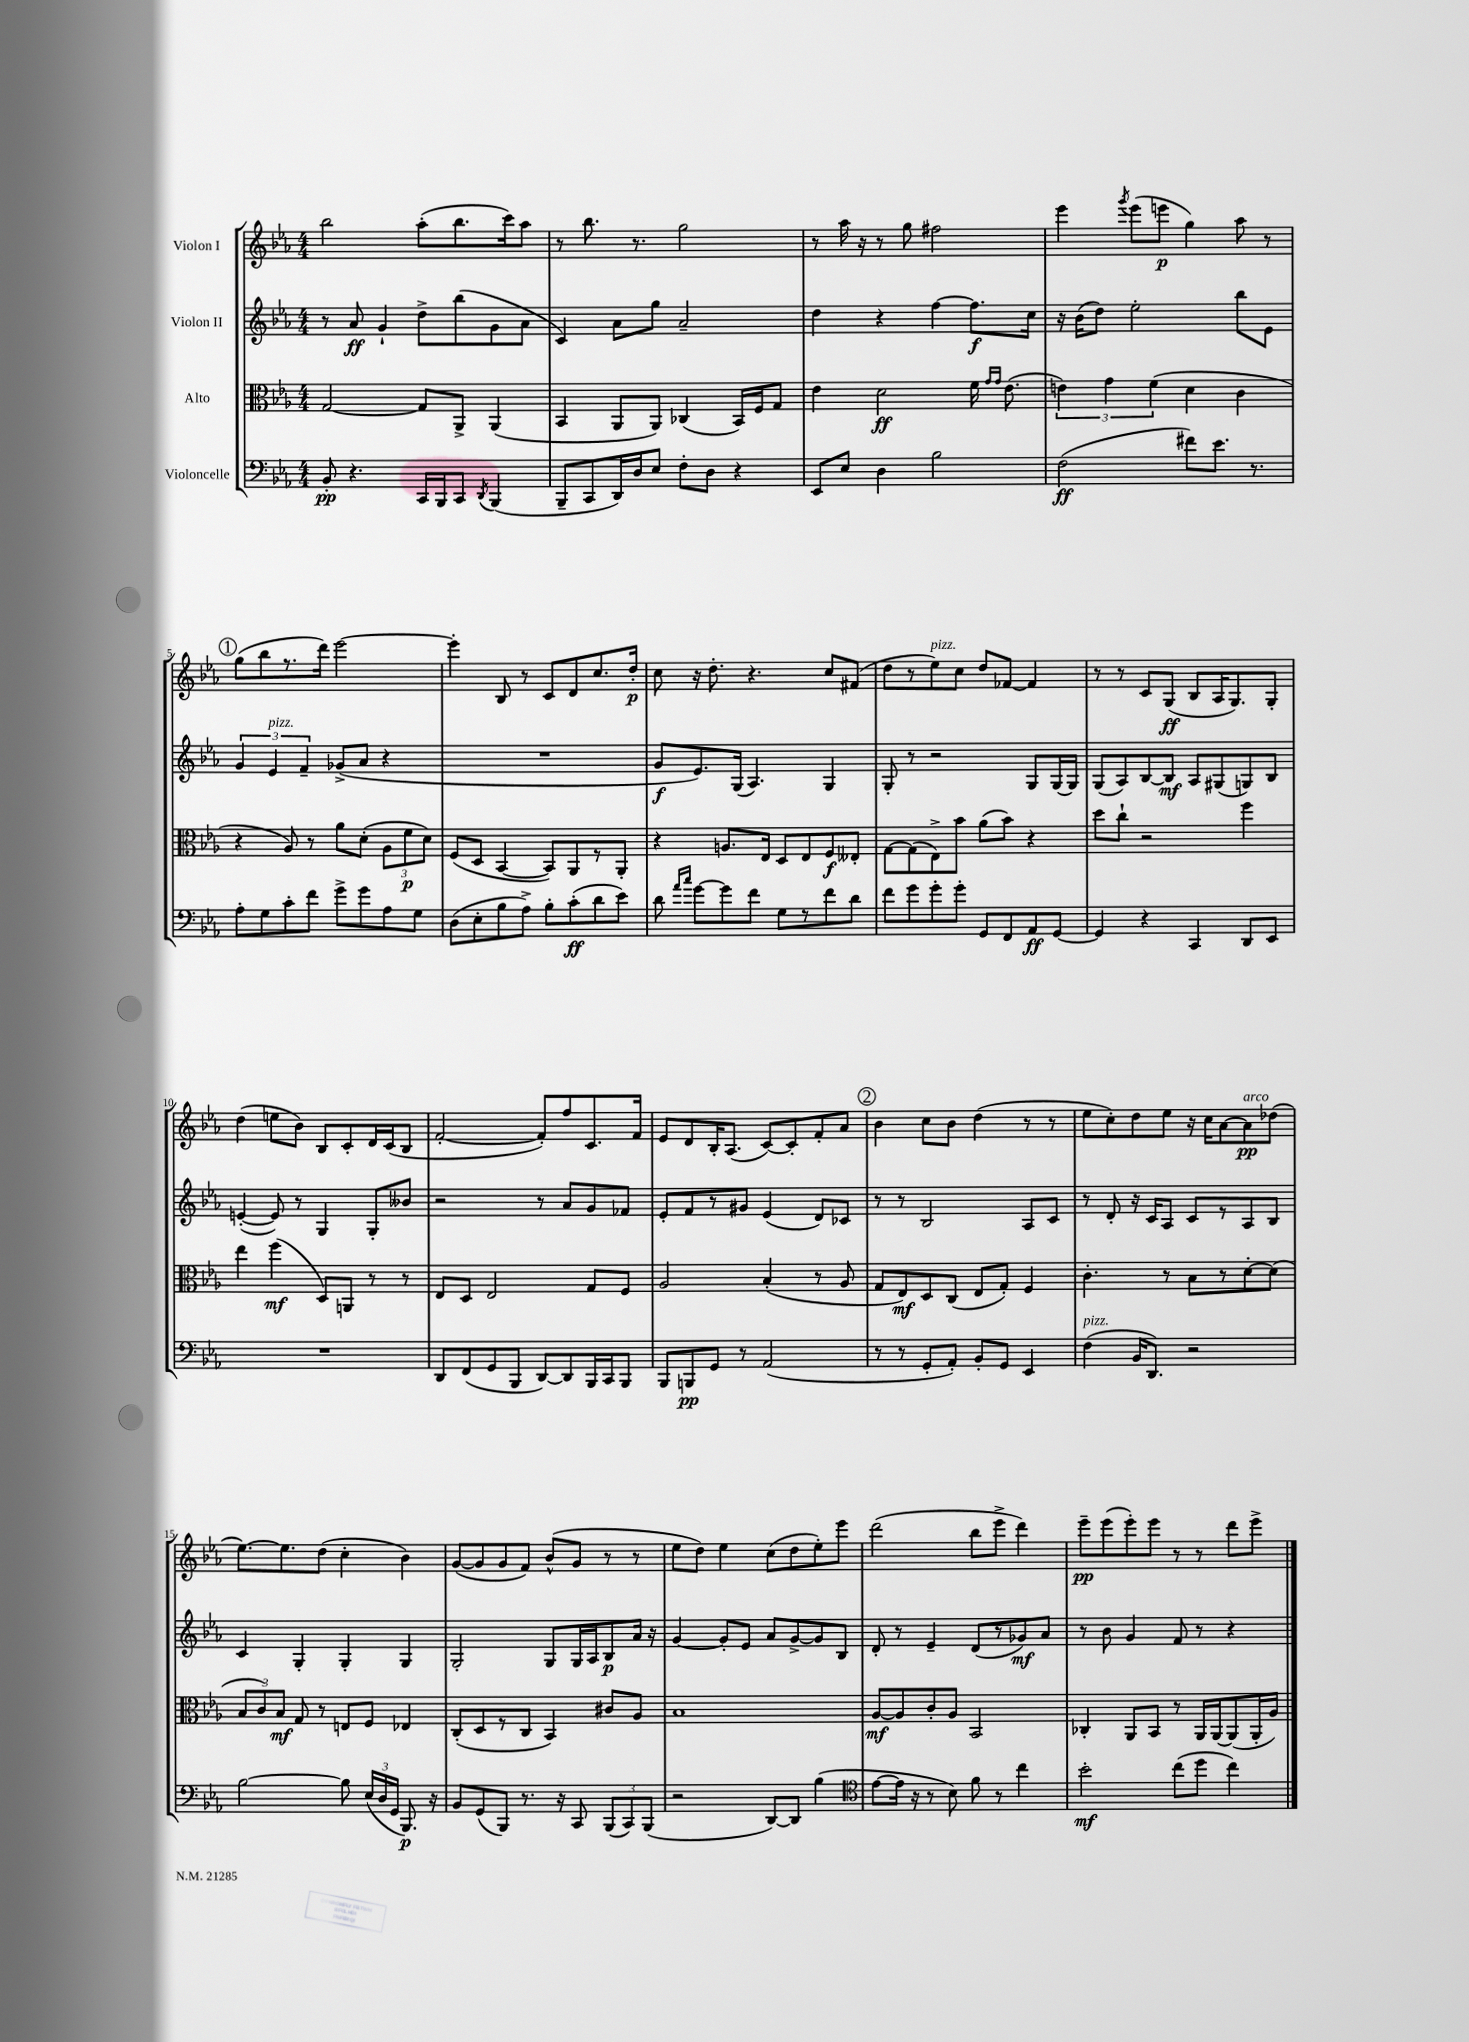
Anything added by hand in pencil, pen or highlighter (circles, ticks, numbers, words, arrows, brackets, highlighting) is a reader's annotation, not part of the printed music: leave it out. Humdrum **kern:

**kern	**kern	**kern	**kern
*staff4	*staff3	*staff2	*staff1
*clefF4	*clefC3	*clefG2	*clefG2
*k[b-e-a-]	*k[b-e-a-]	*k[b-e-a-]	*k[b-e-a-]
*M4/4	*M4/4	*M4/4	*M4/4
8BB-'	[2G	8r	2bb-
4.r	.	8a-	.
.	.	4g`	.
16CC	8G]	8dd^	(8aa-'
16BBB-	.	.	.
8CC	8AA-^	(8bb-	8.bb-
8qDD	.	.	.
(4BBB-	(4AA-	8g	.
.	.	.	16ccc)
.	.	8a-	8aa-
=	=	=	=
8BBB-~	4BB-	4c)	8r
8CC	.	.	8.bb-
16DD)	8AA-	8a-	.
16D	.	.	8.r
8E-	8AA-)	8gg	.
8F'	(4C-	2a-~	2gg
8D	.	.	.
4r	16BB-)	.	.
.	16F	.	.
.	8G	.	.
=	=	=	=
8EE-	4e-	4dd	8r
8E-	.	.	16aa-
.	.	.	16r
4D	2d	4r	8r
.	.	.	8gg
2B-	.	[4ff	2ff#
.	16f	8.ff]	.
.	16qqg	.	.
.	16qqg	.	.
.	(8.e-	.	.
.	.	16cc	.
=	=	=	=
(2F	6e)	16r	4eee-
.	.	(16b-	.
.	.	8dd)	.
.	6g	.	.
.	.	.	8qggg
.	.	2ee-'	(8eee-
.	(6f	.	.
.	.	.	8eee
8f#)	4d	.	4gg)
8.e-	.	.	.
.	4c	8bb-	8aa-
8.r	.	.	.
.	.	8e-	8r
=	=	=	=
8A-'	4r	6g	(8gg
8G	.	.	8bb-
.	.	6e-	.
8c'	8A-)	.	8.r
.	.	6f~	.
8f	8r	.	.
.	.	.	16ddd)
8g^	8a-	(8g-^	[2eee-
8g	(8d'	8a-	.
8A-	12A-	4r	.
.	12f	.	.
8G	.	.	.
.	12d)	.	.
=	=	=	=
(8D	(8F	1r	4eee-']
8E-'	8D	.	.
8B-	[4BB-	.	8B-
8A-^)	.	.	8r
8B-'	8BB-])	.	8c
(8c'	8AA-	.	8d
8d	8r	.	8.cc
8e-)	8AA-'	.	.
.	.	.	16dd'
=	=	=	=
8d	4r	8g	8cc
16qqa-	.	.	.
16qqcc	.	.	.
[8g	.	8.e-)	16r
.	.	.	8.dd'
8g]	8.A	.	.
.	.	(16G	.
8f	.	4.A-)	4.r
.	16E-	.	.
8G	8D	.	.
8r	8E-	.	.
8f	8F	4G	8cc
8d	8E--'	.	(8f#
=	=	=	=
8f	[8G	8G'	8dd
8g	(8G]	8r	8r
8g'	8E-^)	2r	8ee-)
8g'	8b-	.	8cc
8GG	(8a-	.	8dd
8FF	8b-)	.	[8f-
8AA-	4r	8G	4f-]
[8GG	.	[16G	.
.	.	16G]	.
=	=	=	=
4GG]	8dd	(8G	8r
.	8cc`	8A-)	8r
4r	2r	[8B-	8c
.	.	8B-]	(8G
4CC	.	8A-	8B-
.	.	(8G#	16A-
.	.	.	8.G)
8DD	4ff	8G)	.
8EE-	.	8B-	8G'
=	=	=	=
1r	4ee-	([4e'	(4dd
.	(4ff	8e])	8ee
.	.	8r	8b-)
.	8D)	4G	8B-
.	8AA	.	8c'
.	8r	8G'	16d
.	.	.	(16c
.	8r	8b--	8B-
=	=	=	=
8DD	8E-	2r	[2f'
(8FF	8D	.	.
8GG	2E-	.	.
8BBB-	.	.	.
[8DD)	.	8r	8f'])
8DD]	.	8a-	8ff
16BBB-	8G	8g	8.c
16CC	.	.	.
8BBB-	8F	8f-	.
.	.	.	16f
=	=	=	=
8BBB-	2A-	8e-'	8e-
8BBB	.	8f	8d
8GG	.	8r	16B-'
.	.	.	(8.A-
8r	.	8g#	.
(2AA-	(4B-'	(4e-	[8c)
.	.	.	8c']
.	8r	8d)	8f'
.	8A-	8c-	8a-
=	=	=	=
8r	8G	8r	4b-
8r	8E-)	8r	.
8GG'	8D	2B-	8cc
8AA-')	(8C	.	8b-
8BB-'	8E-	.	(4dd
8GG	8G')	.	.
4EE-	4F	8A-	8r
.	.	8c	8r
=	=	=	=
(4F	4.c'	8r	8ee-
.	.	8d'	8cc')
16BB-	.	16r	8dd
8.DD)	.	16c	.
.	8r	8A-	8ee-
2r	8B-	8c	16r
.	.	.	16cc
.	8r	8r	[8a-
.	[8d'	8A-	8a-]
.	(8d]	8B-	(8dd-
=	=	=	=
[2B-	12B-	4c	[8.ee-)
.	12c)	.	.
.	12B-	.	.
.	.	.	8.ee-]
.	8G	4G'	.
.	8r	.	(8dd
8B-]	8E	4G'	4cc'
(24E-	8F	.	.
24D	.	.	.
24GG	.	.	.
8.BBB-)	4E-	4G	4b-)
16r	.	.	.
=	=	=	=
8BB-	(8C'	2G'	([8g
(8GG	8D	.	8g]
8BBB-)	8r	.	8g
8.r	8C	.	8f)
.	4BB-)	8G	(8b-^^
16r	.	.	.
8CC	.	16G	8g
.	.	16A-	.
(12BBB-	8c#	8B-	8r
12CC)	.	.	.
.	8A-	16a-	8r
(12BBB-	.	.	.
.	.	16r	.
=	=	=	=
2r	1B-	[4g	8ee-
.	.	.	8dd)
.	.	8g']	4ee-
.	.	8e-	.
[8DD)	.	8a-	(8cc
8DD]	.	[8g^	8dd
(4B-	.	8g]	8ee-')
.	.	8B-	8eee-
=	=	=	=
*clefC4	*	*	*
[8e-	[8A-	8d'	(2ddd
16e-]	8A-]	8r	.
16r	.	.	.
8r	8c'	4e-~	.
8B-)	8A-	.	.
8f	2BB-	(8d	8bb-
8r	.	8r	8eee-^
4cc	.	8g-)	4ddd)
.	.	8a-	.
=	=	=	=
2b-'	4C-'	8r	8eee-~
.	.	8b-	(8eee-
.	8AA-	4g	8eee-')
.	8BB-	.	8eee-
(8cc	8r	8f	8r
8dd	16AA-	8r	8r
.	[16AA-	.	.
4cc)	(8AA-]	4r	8ddd
.	16AA-'	.	8eee-^
.	16A-)	.	.
==	==	==	==
*-	*-	*-	*-
